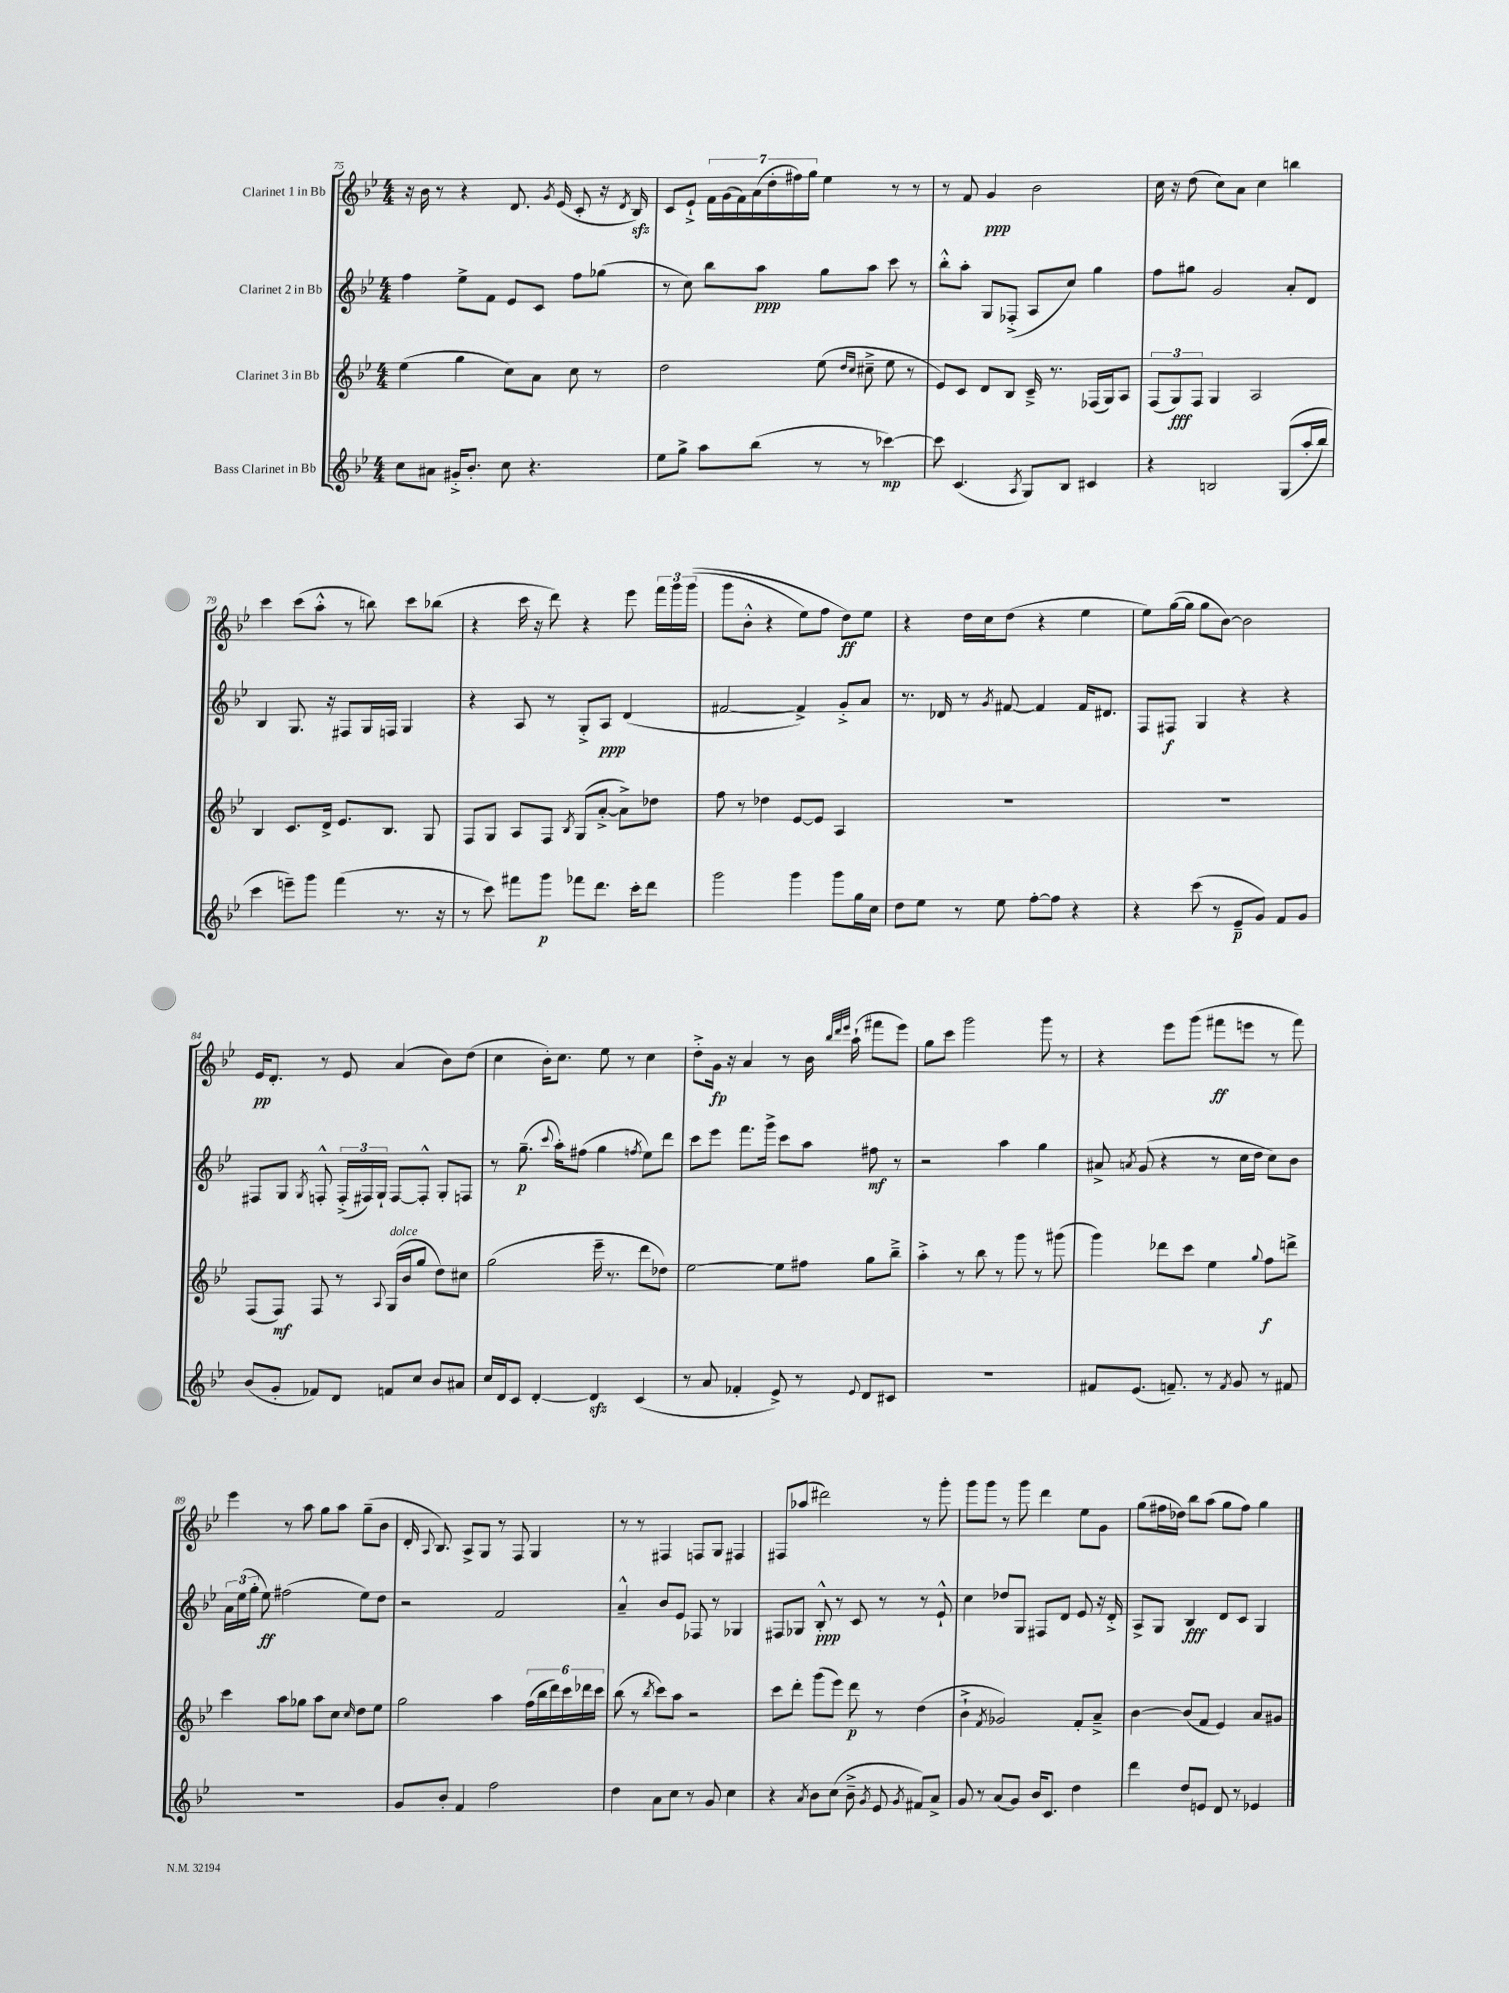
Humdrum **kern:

**kern	**kern	**kern	**kern
*staff4	*staff3	*staff2	*staff1
*clefG2	*clefG2	*clefG2	*clefG2
*k[b-e-]	*k[b-e-]	*k[b-e-]	*k[b-e-]
*M4/4	*M4/4	*M4/4	*M4/4
8cc	(4ee-	4ff	16r
.	.	.	16b-
8a#	.	.	8r
16g#'^	4gg	8ee-^	4r
8.b-'	.	.	.
.	.	8f	.
8cc	8cc)	8e-	8.d
4.r	8a	8c	.
.	.	.	8qg
.	.	.	(16e-
.	8cc	8ff	8c'
.	8r	(8gg-	16r
.	.	.	8qd
.	.	.	16B-)
=	=	=	=
8ee-	2dd	8r	8c
8gg^	.	8cc)	8e-`^
8aa	.	8bb-	28f
.	.	.	(28g
.	.	.	28f)
.	.	.	(28a
(8bb-	.	8aa	.
.	.	.	28dd'
.	.	.	28ff#)
.	.	.	28gg
8r	(8ee-	8gg	4ee-
.	16qqdd	.	.
.	16qqcc	.	.
8r	8cc#~^	8aa	.
[4ccc-)	8ee-	8ccc	8r
.	8r	8r	8r
=	=	=	=
8ccc-]	8e-)	8bb-'^^	8r
(4.c	8c	8aa'	8f
.	8d	8G	4g
.	8B-	(8F-'^	.
8qA	.	.	.
8G)	16c~^	8A	2b-
.	8.r	.	.
8B-	.	8cc)	.
4c#	(16F-	4gg	.
.	16G)	.	.
.	8A	.	.
=	=	=	=
4r	(12F	8ff	16cc
.	.	.	16r
.	12G)	.	.
.	.	8gg#	(8dd
.	12F	.	.
2B	4G	2g	8cc)
.	.	.	8a
.	2A	.	4cc
&((8G	.	8a'	4bb
16aa'	.	8d	.
16bb-)	.	.	.
=	=	=	=
4ccc	4B-	4B-	4ccc
8eee~&)	8.c	8.G	(8ccc
8ggg	.	.	8aa'^^
.	16d^	16r	.
(4fff	8.e-	8F#	8r
.	.	16G	8bb)
.	8.B-	16F	.
8.r	.	4G	8ccc
.	8G	.	(8bb-
16r	.	.	.
=	=	=	=
8r	8F	4r	4r
8ccc)	8G	.	.
8fff#	8A	8A	16ccc
.	.	.	16r
8ggg	8F	8r	8ddd)
.	8qB-	.	.
8fff-	(8G	8G'^	4r
8.ddd	[8a'^	8A	.
.	8a^])	(4d	8eee-
16ccc'	.	.	.
8ddd	8dd-	.	24fff
.	.	.	24ggg
.	.	.	&((24ggg
=	=	=	=
2ggg	8ff	[2f#	8ggg
.	8r	.	8b-'^^
.	4dd-	.	4r
4ggg	[8e-	4f#^])	8ee-)
.	8e-]	.	8ff
8ggg	4A	8g'^	8dd&)
16gg	.	8a	8ee-
16cc	.	.	.
=	=	=	=
8dd	1r	8.r	4r
8ee-	.	.	.
.	.	16d-	.
8r	.	8r	16dd
.	.	.	16cc
.	.	8qg	.
8ee-	.	[8f#	(8dd
[8ff'	.	4f#]	4r
8ff]	.	.	.
4r	.	16f#	4ee-
.	.	8.d#	.
=	=	=	=
4r	1r	8F	8ee-)
.	.	8F#	([16gg
.	.	.	16gg]
(8ccc	.	4G	8gg
8r	.	.	[8b-)
8e-~	.	4r	2b-]
8g)	.	.	.
8f	.	4r	.
8g	.	.	.
=	=	=	=
(8b-	(8F	8F#	16e-
.	.	.	8.d'
8g'	8F)	8G	.
.	.	8qG	.
8f-)	8F	8F'^^	8r
8d	8r	(24F'^	8e-
.	.	24F#)	.
.	.	24G`	.
.	8qqA	.	.
8f	(16G	[8F#	(4a
.	16b-	.	.
8cc	8gg	8F#'^^]	.
8b-	8dd)	8G'	8b-)
8a#	8cc#	8F	(8dd
=	=	=	=
16cc	(2gg	8r	4cc
16d	.	.	.
8c	.	(8.gg~	.
[4d'	.	.	16b-')
.	.	8qqccc	.
.	.	16aa')	8.cc
.	.	(8ff#	.
4d]	16eee-~	4gg	8ee-
.	8.r	.	.
.	.	.	8r
.	.	8qff	.
(4c	8ddd	8ee-)	4cc
.	8dd-)	8ddd	.
=	=	=	=
8r	[2ee-	8ccc	8dd'^
8a	.	8eee-	16g
.	.	.	16r
4f-'	.	8.fff	4a
.	.	16ggg^	.
8e-^)	8ee-]	8ccc	8r
8r	8ff#	8aa	16b-
.	.	.	32qqbb-
.	.	.	32qqddd
.	.	.	32qqeee-
.	.	.	(16aa`
8qqe-	.	.	.
8d	8gg	8ff#	8fff#
8c#	8bb-~^	8r	8eee-)
=	=	=	=
1r	4aa'^	2r	8gg
.	.	.	8ccc
.	8r	.	2ggg
.	8bb-	.	.
.	8r	4aa	.
.	8ggg	.	.
.	8r	4gg	8ggg
.	(8ggg#	.	8r
=	=	=	=
8f#	4ggg)	8a#^	4r
.	.	8qa	.
(8.e-	.	(8g	.
.	8ddd-	4r	8eee-
8.f~)	.	.	.
.	8ccc	.	(8ggg
8r	4ee-	8r	8fff#
8qf	.	.	.
8g	.	16cc	8eee
.	.	16dd	.
.	8qqgg	.	.
8r	8ff	8cc)	8r
8f#	8ddd^	8b-	8fff#)
=	=	=	=
1r	4ccc	24a	4eee-
.	.	(24ee-	.
.	.	24gg'	.
.	.	8ee-)	.
.	8aa	(2ff#	8r
.	8gg-	.	8aa
.	8aa	.	8gg
.	8cc	.	8aa
.	16qqcc	.	.
.	8dd	8ee-)	(8gg~
.	8ee-	8dd	8b-
=	=	=	=
8g	2gg	2r	16d'
.	.	.	8qqA
.	.	.	8.B-)
8b-'	.	.	.
4f	.	.	8A^
.	.	.	8G
2ff	4aa	2f	8r
.	.	.	8F
.	(24ff	.	4G
.	24bb-	.	.
.	24ddd)	.	.
.	24ccc	.	.
.	24ddd-	.	.
.	24ccc	.	.
=	=	=	=
4dd	(8bb-	4a~^^	8r
.	8r	.	8r
.	8qbb-	.	.
8a	8ccc)	8b-	4F#
8cc	8aa	8e-	.
8r	2r	8F-	8F
8g	.	8r	8G
4cc	.	4G-	4F#
=	=	=	=
4r	8ccc	8F#	8F#
.	8ddd'	8G-	(8aa-
8qa	.	.	.
8b-	(8ggg	8B-'^^	2ddd#)
(8cc	8eee-)	8r	.
8b-~^	8ddd	8c	.
8qg	.	.	.
8e-	8r	8r	.
8qg	.	.	.
8f#)	(4dd	8r	8r
8a^	.	8e-`^^	8ggg'
=	=	=	=
8g	4b-`^	4cc	8ggg
8r	.	.	8ggg
.	8qf	.	.
(8a	2g-)	8dd-	8r
8g)	.	8G	8ggg
16b-	.	8F#	4ddd
8.c	.	.	.
.	.	8d	.
4dd	8f'	8e-	8ee-
.	8a~^	16r	8g
.	.	16d'^	.
=	=	=	=
4ddd	[4b-	8A^	(8gg
.	.	8G	16ff#
.	.	.	16dd-)
8dd	(8b-]	4B-	8bb-
8e	8f	.	(8aa
8d	4e-)	8d	8gg
8r	.	8c	8ff#)
4e-	8a	4G	4gg
.	8g#	.	.
==	==	==	==
*-	*-	*-	*-
